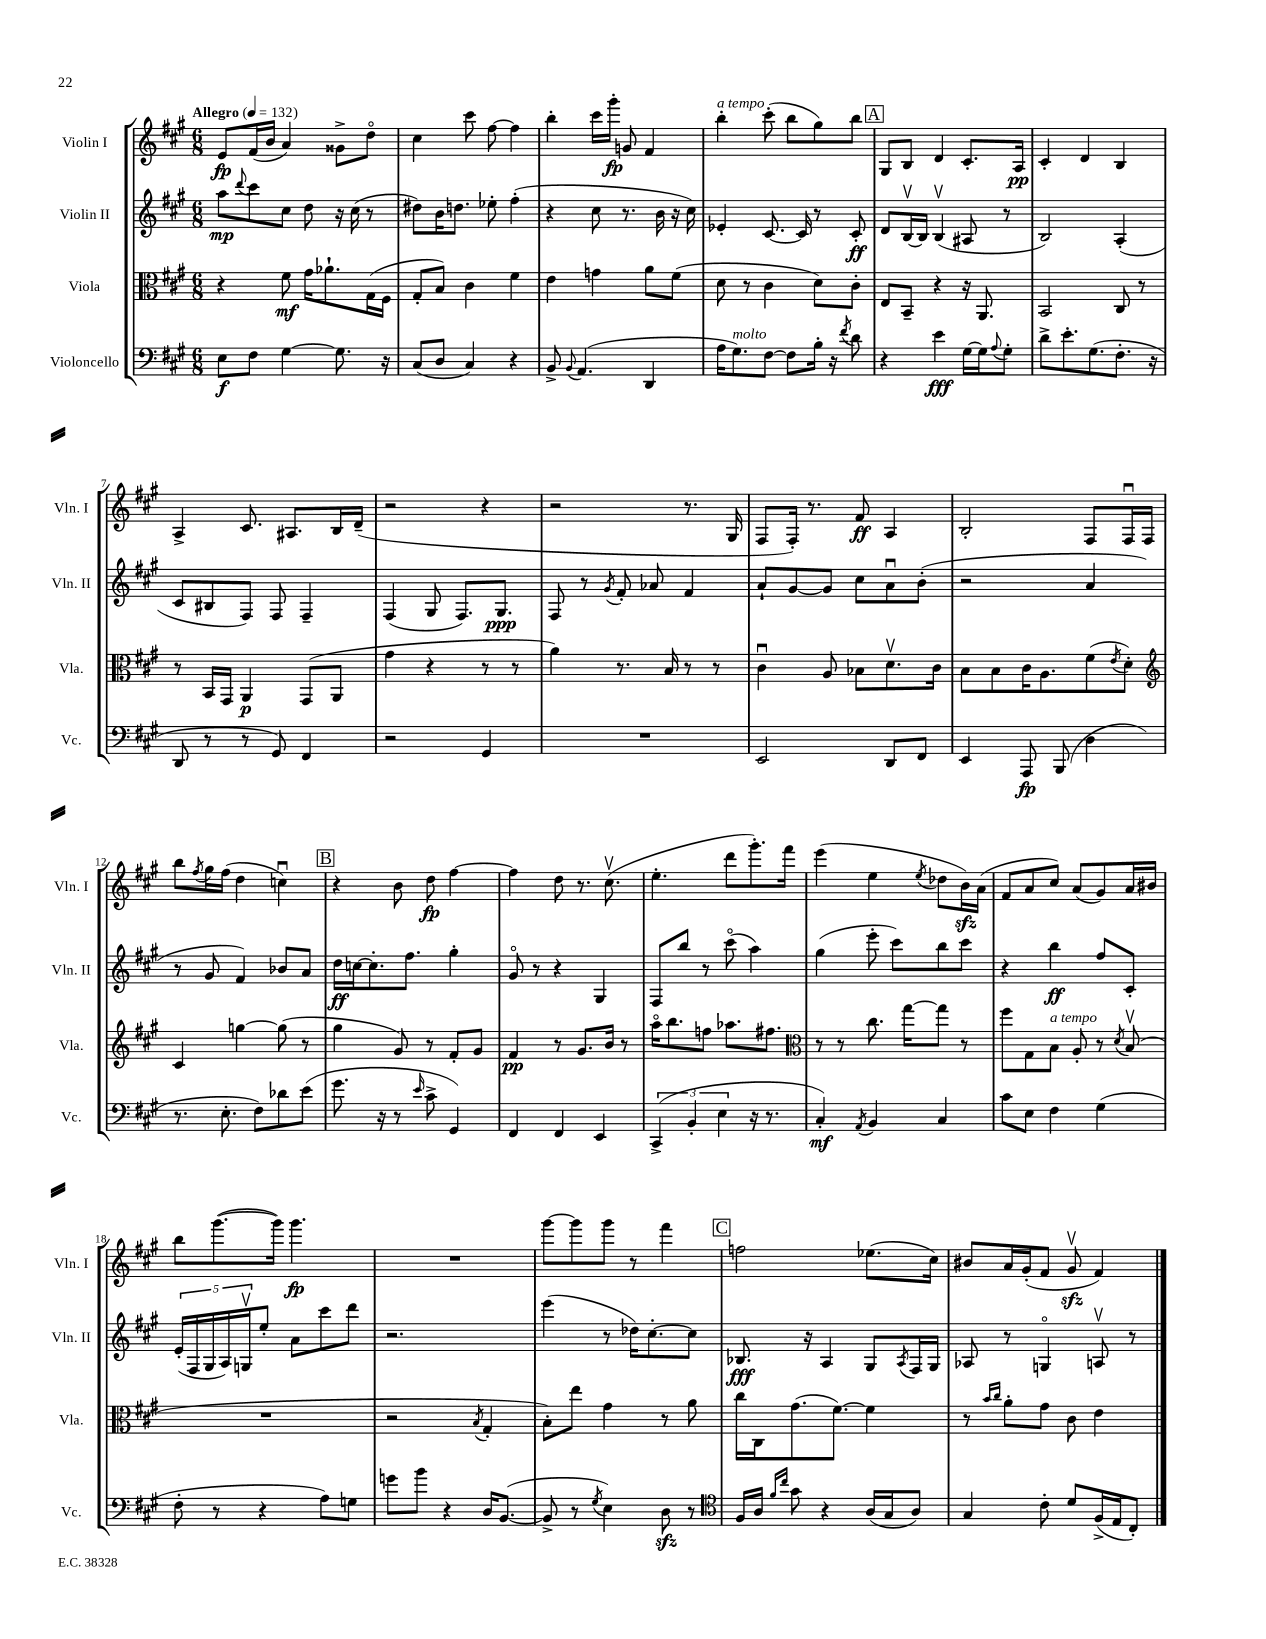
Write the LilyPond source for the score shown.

<<
\new StaffGroup <<
\new Staff = "s0" \with { instrumentName = "Violin I" shortInstrumentName = "Vln. I" } {
    \clef treble \key a \major \numericTimeSignature \time 6/8 \tempo "Allegro" 4 = 132
    e'8\fp fis'16( b'16 a'4) gisis'8-> d''8\flageolet |
    cis''4 cis'''8 fis''8~ fis''4 |
    b''4-. cis'''16 gis'''16-.\fp g'8 fis'4 |
    b''4-.^\markup { \italic "a tempo" } cis'''8-.( b''8 gis''8) b''8 |
    \mark \markup { \box "A" } gis8 b8 d'4 cis'8.-. a16\pp |
    cis'4-. d'4 b4 |
    a4-> cis'8. ais8. b16 d'16--( |
    r2 r4 |
    r2 r8. gis16 |
    fis8 fis16-.) r8. fis'8\ff a4 |
    b2-. fis8 fis16\downbow fis16 |
    b''8 \acciaccatura { fis''8 } gis''16 fis''16( d''4 c''4\downbow) |
    \mark \markup { \box "B" } r4 b'8 d''8\fp fis''4~ |
    fis''4 d''8 r8. cis''8.\upbow( |
    e''4.-. d'''8 gis'''8.-.) fis'''16 |
    e'''4( e''4 \acciaccatura { e''8 } des''8 b'16\sfz) a'16( |
    fis'8 a'8 cis''8) a'8( gis'8) a'16 bis'16 |
    b''8 gis'''8.~( gis'''16) gis'''4.\fp |
    R2. |
    gis'''8~ gis'''8 gis'''8 r8 fis'''4 |
    \mark \markup { \box "C" } f''2 ees''8.( cis''16) |
    bis'8 a'16 gis'16-.( fis'8 gis'8\upbow\sfz fis'4) \bar "|." |
}
\new Staff = "s1" \with { instrumentName = "Violin II" shortInstrumentName = "Vln. II" } {
    \clef treble \key a \major \numericTimeSignature \time 6/8
    a''8\mp \appoggiatura { d'''8 } cis'''8 cis''8 d''8 r16 cis''16( r8 |
    dis''8) b'16 d''8. ees''8-. fis''4-.( |
    r4 cis''8 r8. b'16 r16 cis''16) |
    ees'4-. cis'8.~ cis'16 r8 cis'8-.\ff |
    \mark \markup { \box "A" } d'8 b16~\upbow b16 b4\upbow( ais8 r8 |
    b2) a4-.( |
    cis'8 bis8 fis8) fis8 fis4-- |
    fis4( gis8 fis8.) gis8.\ppp |
    fis8 r8 \acciaccatura { gis'8 } fis'8-. aes'8 fis'4 |
    a'8-! gis'8~ gis'8 cis''8 a'8\downbow b'8-.( |
    r2 a'4 |
    r8 gis'8 fis'4) bes'8 a'8 |
    \mark \markup { \box "B" } d''16\ff c''16~ c''8.-. fis''8. gis''4-. |
    gis'8\flageolet r8 r4 gis4 |
    fis8 b''8 r8 cis'''8\flageolet( a''4) |
    gis''4( e'''8-. cis'''8) b''8 cis'''8 |
    r4 b''4\ff fis''8 cis'8-. |
    \tuplet 5/4 { e'16-.( fis16 gis16 a16) g16\upbow } e''8-. a'8 cis'''8 d'''8 |
    r2. |
    e'''4( r8 des''16) cis''8.~-. cis''8 |
    \mark \markup { \box "C" } bes8.\fff r16 a4 gis8 \acciaccatura { a8 } fis16 gis16 |
    aes8 r8 g4\flageolet a8\upbow r8 \bar "|." |
}
\new Staff = "s2" \with { instrumentName = "Viola" shortInstrumentName = "Vla." } {
    \clef alto \key a \major \numericTimeSignature \time 6/8
    r4 fis'8\mf gis'16 aes'8.-! gis16( fis16 |
    gis8-. b8) cis'4 fis'4 |
    e'4 g'4 a'8 fis'8( |
    d'8 r8 cis'4 d'8) cis'8-. |
    \mark \markup { \box "A" } e8 b,8-- r4 r16 a,8. |
    b,2 cis8 r8 |
    r8 b,16 gis,16 a,4\p gis,8( a,8 |
    gis'4 r4 r8 r8 |
    a'4) r8. b16 r8 r8 |
    cis'4\downbow a8 bes8 d'8.\upbow cis'16 |
    b8 b8 cis'16 a8. fis'8( \acciaccatura { e'8 } d'8-.) |
    \clef treble cis'4 g''4~ g''8( r8 |
    \mark \markup { \box "B" } gis''4 gis'8) r8 fis'8-. gis'8 |
    fis'4\pp r8 gis'8. b'16 r8 |
    a''16\flageolet b''8. f''8 aes''8. fis''8. |
    \clef alto r8 r8 cis''8. gis''16~ gis''8 r8 |
    fis''8 gis8 b8^\markup { \italic "a tempo" } a8-. r8 \acciaccatura { d'8 } b8\upbow( |
    R2. |
    r2 \acciaccatura { b8 } gis4-. |
    b8-.) e''8 gis'4 r8 a'8 |
    \mark \markup { \box "C" } cis''16 cis16 gis'8.( fis'8.~) fis'4 |
    r8 \grace { b'16 cis''16 } a'8-. gis'8 cis'8 e'4 \bar "|." |
}
\new Staff = "s3" \with { instrumentName = "Violoncello" shortInstrumentName = "Vc." } {
    \clef bass \key a \major \numericTimeSignature \time 6/8
    e8\f fis8 gis4~ gis8. r16 |
    cis8( d8 cis4) r4 |
    b,8-> \appoggiatura { b,8 } a,4.( d,4 |
    a16 gis8.^\markup { \italic "molto" }) fis8~ fis8 b16-. r16 \acciaccatura { fis'8 } d'8 |
    \mark \markup { \box "A" } r4 e'4\fff gis16~ gis16 \appoggiatura { a8 } gis8-. |
    d'8-> e'8.-. gis8.( fis8.-. r16 |
    d,8 r8 r8 gis,8) fis,4 |
    r2 gis,4 |
    R2. |
    e,2 d,8 fis,8 |
    e,4 a,,8\fp b,,8( d4 |
    r8. e8.-. fis8) des'8 e'8( |
    \mark \markup { \box "B" } gis'8. r16 r8 \grace { e'16 } cis'8-> gis,4) |
    fis,4 fis,4 e,4 |
    \tuplet 3/2 { cis,4->( b,4-. e4 } r16 r8. |
    cis4-.\mf) \acciaccatura { a,8 } b,4 cis4 |
    cis'8 e8 fis4 gis4( |
    fis8-. r8 r4 a8) g8 |
    g'8 b'8 r4 d16 b,8.~( |
    b,8-> r8 \acciaccatura { gis8 } e4) d8\sfz r8 |
    \mark \markup { \box "C" } \clef tenor fis16 a16 \grace { fis'16 cis''16 } gis'8 r4 a16( gis16 a8) |
    gis4 cis'8-. d'8 fis16->( e16 cis8-.) \bar "|." |
}
>>
>>
